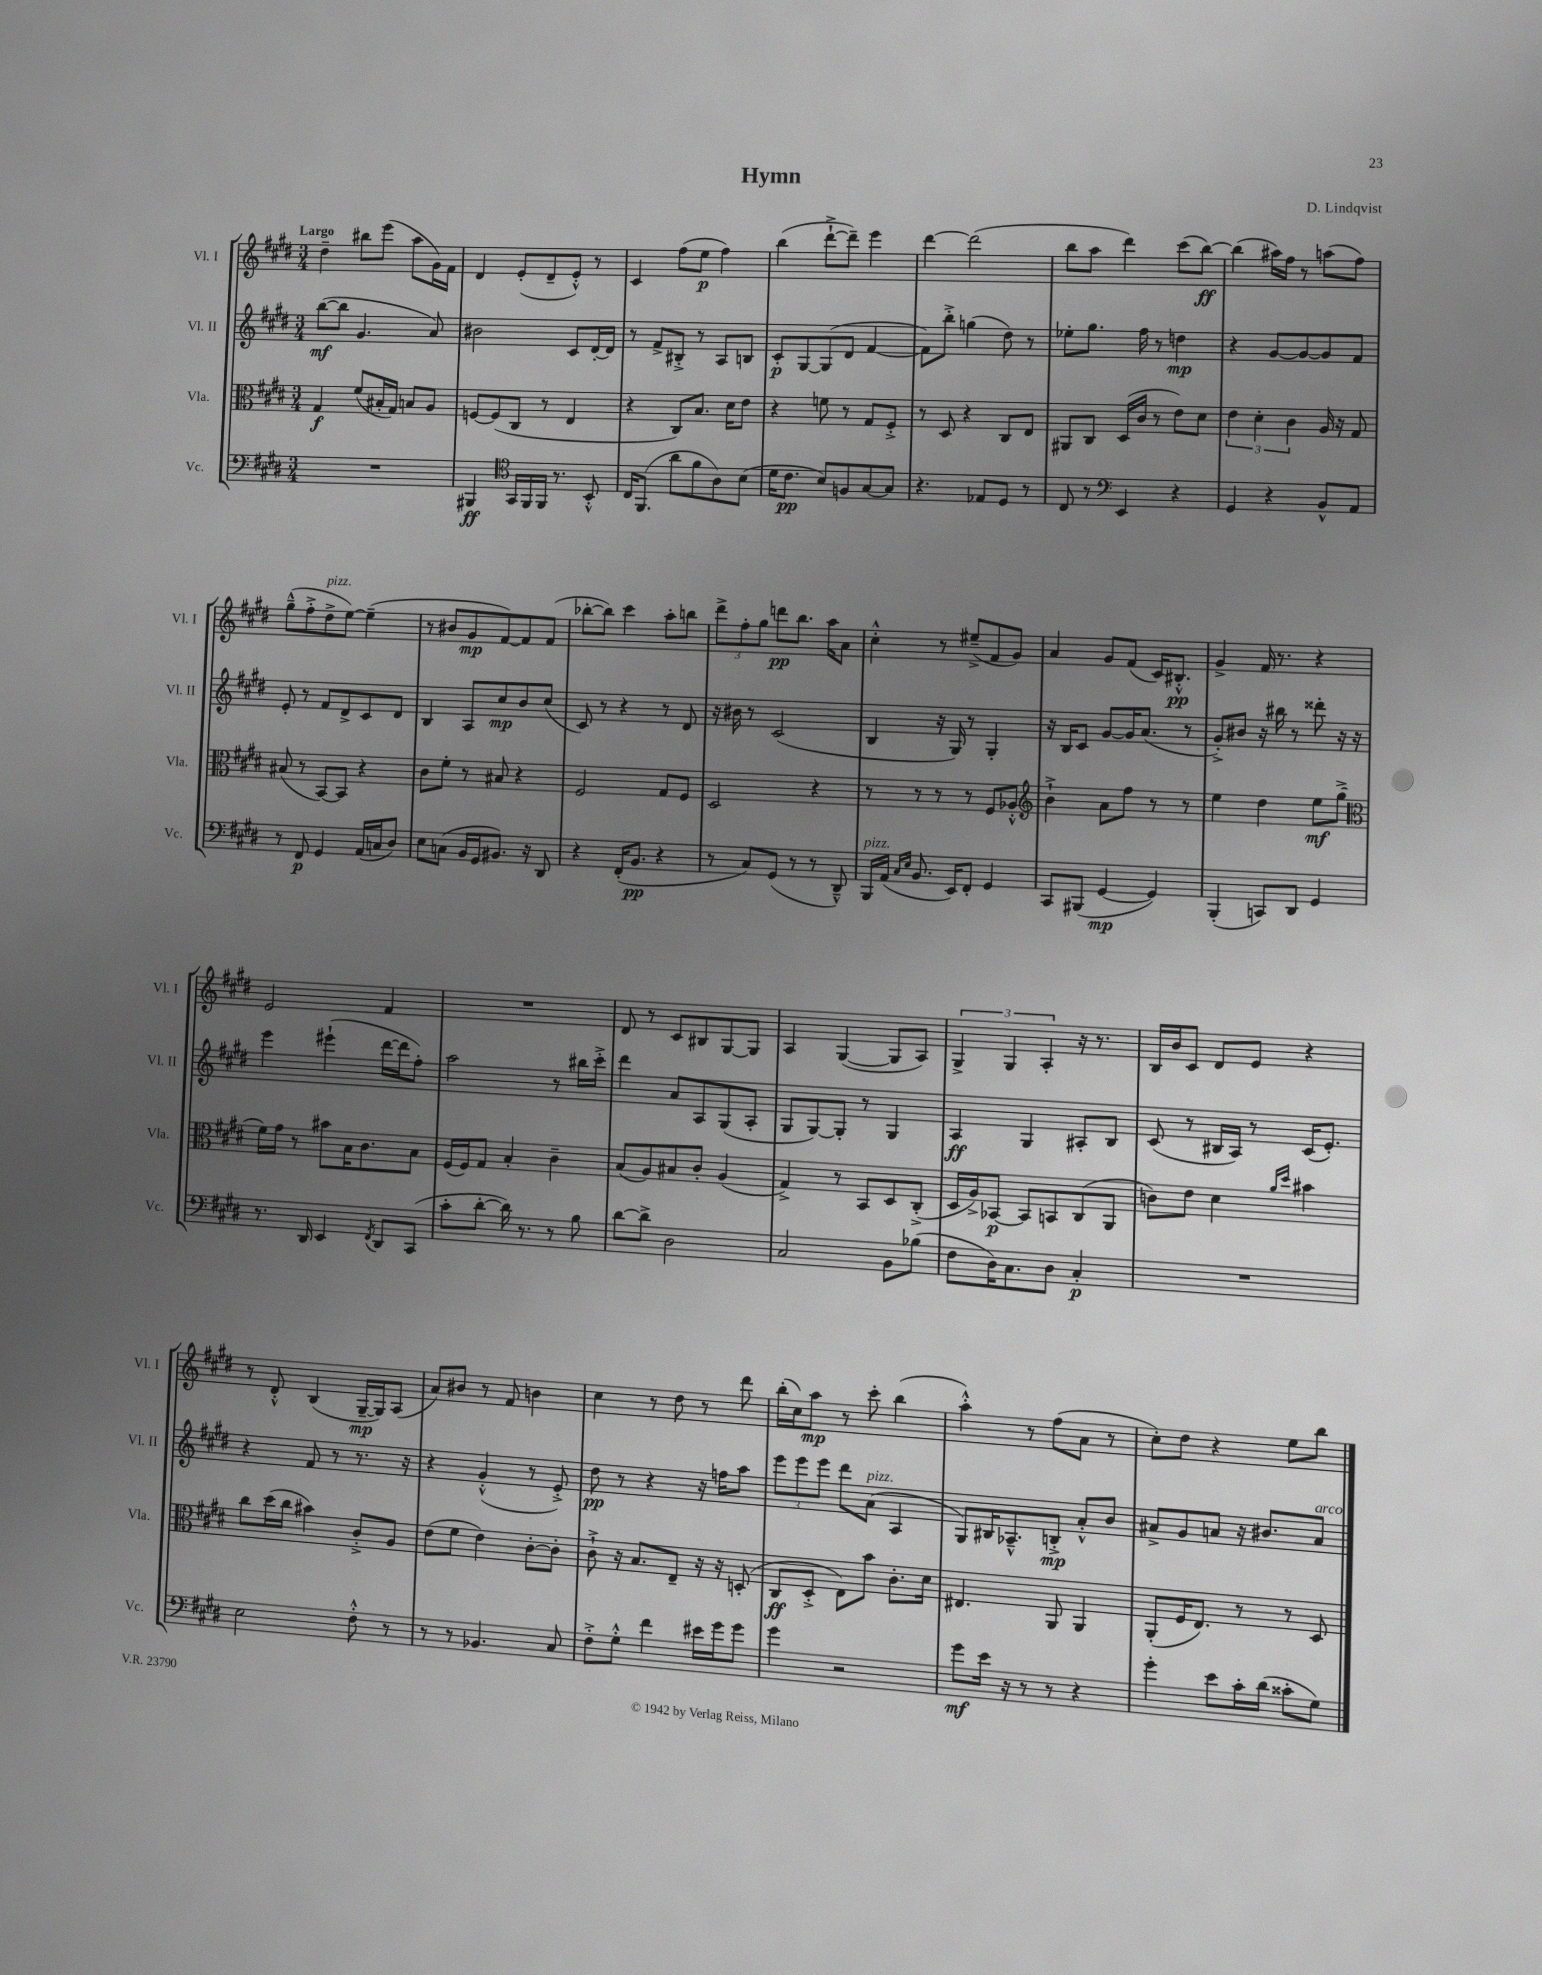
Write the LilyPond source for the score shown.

\header { title = "Hymn" composer = "D. Lindqvist" }
<<
\new StaffGroup <<
\new Staff = "s0" \with { instrumentName = "Vl. I" shortInstrumentName = "Vl. I" } {
    \clef treble \key e \major \numericTimeSignature \time 3/4 \tempo "Largo"
    dis''4-- bis''8 e'''8( a''8 gis'16) fis'16 |
    dis'4 e'8-.( dis'8-- e'8-.-^) r8 |
    cis'4 fis''8( e''8\p fis''4) |
    b''4( dis'''8~-!-> dis'''8--) e'''4 |
    dis'''4~ dis'''2( |
    b''8 a''8 dis'''4) cis'''8( b''8~\ff) |
    b''4( ais''16) fis''16 r8 a''8( fis''8) |
    gis''8---^( fis''8-.-> dis''8->^\markup { \italic "pizz." } e''8~) e''4--( |
    r8 bis'8 gis'8\mp fis'8~) fis'8 fis'8( |
    bes''8~-. bes''8) cis'''4 a''8-. b''8 |
    \tuplet 3/2 { dis'''8-> fis''8-. gis''8 } d'''8\pp b''8. a''16 a'8 |
    cis''4-.-^ r8 eis''8--->( fis'8 gis'8) |
    a'4 gis'8 fis'8( cis'16) bis8.-.-^\pp |
    gis'4-> fis'16 r8. r4 |
    e'2 fis'4 |
    R2. |
    dis'8 r8 cis'8 bis8 gis8~ gis8 |
    a4 gis4~( gis8 a8) |
    \tuplet 3/2 { gis4-> gis4 a4-. } r16 r8. |
    b16 b'16 cis'8 dis'8 e'8 r4 |
    r8 dis'8-.-^ b4( gis16~--\mp gis16) a8( |
    a'8) bis'8 r8 fis'8 b'4 |
    cis''4 r8 dis''8 r8 dis'''8 |
    b''16-.( cis''16) a''8\mp r8 cis'''8-. b''4( |
    a''4-.-^) r8 fis''8( a'8 r8 |
    cis''8-.) dis''8 r4 e''8 b''8 \bar "|." |
}
\new Staff = "s1" \with { instrumentName = "Vl. II" shortInstrumentName = "Vl. II" } {
    \clef treble \key e \major \numericTimeSignature \time 3/4
    b''8~\mf( b''8 gis'4. a'8) |
    bis'2 cis'8 dis'16~-. dis'16 |
    r8 fis'8-> bis8-.-> r8 a8 b8 |
    cis'8-.\p gis8~ gis8( dis'8 fis'4~ |
    fis'8) b''8-.-> g''4( dis''8) r8 |
    ees''8-. gis''8. fis''16 r8 d''4\mp |
    r4 gis'8~ gis'8~ gis'8 fis'8 |
    e'8-. r8 fis'8 dis'8-> cis'8 dis'8 |
    b4 a8 cis''8\mp b'8 cis''8( |
    cis'8) r8 r4 r8 dis'8 |
    r16 bis'16 r8 cis'2( |
    b4 r16 gis16) r8 gis4-. |
    r16 b16 cis'8 gis'8~ gis'16 a'8.( r8 |
    gis'8-.->) bis'8 r16 bis''16 r8 disis'''8-. r16 r16 |
    e'''4 eis'''4-!( dis'''16~ dis'''16 fis''8-.) |
    a''2 r8 bis''16 cis'''16-.-> |
    dis'''4 a'8 a8 gis8( a8-. |
    gis8 gis8~) gis8-. r8 gis4 |
    a4\ff gis4 ais8-. b8 |
    cis'8( r8 bis16 a16) r8 cis'16( e'8.-.) |
    r4 fis'8 r8 r8. r16 |
    r4 gis'4-.-^( r8 e'8-.->) |
    dis''8\pp r8 r4 r16 f''16 a''8 |
    \tuplet 3/2 { e'''8 e'''8 e'''8 } dis'''8 a'8^\markup { \italic "pizz." }( a4 |
    gis8) bis16 aes8.---^ b8-.->\mp a'8-.-^ b'8 |
    ais'8-> gis'8 a'8 r16 bis'8. a'8^\markup { \italic "arco" } \bar "|." |
}
\new Staff = "s2" \with { instrumentName = "Vla." shortInstrumentName = "Vla." } {
    \clef alto \key e \major \numericTimeSignature \time 3/4
    gis4\f fis'8( bis16-. gis16) b8 a8 |
    f8~ f8( cis8 r8 e4 |
    r4 cis8) b8. dis'16 e'8 |
    r4 f'8 r8 gis8 fis8-.-> |
    r8 dis8 r4 cis8 e8 |
    ais,8 cis8 dis16( cis'16 r8 e'8) dis'8 |
    \tuplet 3/2 { e'4 dis'4-. cis'4 } a16 r16 gis8 |
    bis8( r8 b,8~) b,8 r4 |
    cis'8 fis'8-. r8 bis8 r4 |
    fis2 gis8 fis8 |
    dis2 r4 |
    r8 r8 r8 r8 fis8 aes8-.-^ |
    \clef treble b'4-!-> a'8 fis''8 r8 r8 |
    e''4 dis''4 e''8\mf gis''8->( |
    \clef alto fis'16) gis'16 r8 bis'8 b16 cis'8. b8 |
    fis16( fis16) gis8 b4-. cis'4-- |
    b8( a8) bis8 cis'8-. a4( |
    gis4->) r8 b,8 dis8 cis8-.->( |
    dis16 a16->) bes,8~\p bes,8 b,8 cis8( a,8 |
    c'8) e'8 dis'4 \grace { a'16 dis''16 } bis'4 |
    cis''8 dis''16( cis''16 bis'4) cis'8-.-> a8 |
    e'8( fis'8 e'4) cis'8~-. cis'8-. |
    cis'8-!-> r16 b8. e8-- r16 r16 d8-.( |
    cis8\ff dis8-.-> e8) b'8 cis'8.-. dis'16 |
    eis4. a,8 a,4 |
    a,8-.( fis16 e8.) r8 r8 dis8 \bar "|." |
}
\new Staff = "s3" \with { instrumentName = "Vc." shortInstrumentName = "Vc." } {
    \clef bass \key e \major \numericTimeSignature \time 3/4
    R2. |
    bis,,4\ff \clef tenor gis,16 fis,16 fis,16 r8. b,8-.-^ |
    cis16 fis,8.( a'8 fis'8 a8) b8( |
    dis'16 cis'8.\pp b8) f8 gis8~ gis8 |
    r4. ees8 dis8 r8 |
    cis8 r8 \clef bass e,4 r4 |
    gis,4 r4 b,8-^ a,8 |
    r8 fis,8\p gis,4 a,16( c16 dis8) |
    e8 c8( b,16 gis,16 bis,8.) r16 dis,8 |
    r4 fis,16-.( b,8.\pp r4 |
    r8 cis8) gis,8( r8 r8 dis,8---^) |
    b,,16^\markup { \italic "pizz." } a,16( \grace { cis16 e16 } b,8. e,16) fis,8-. gis,4 |
    cis,8 bis,,8( gis,4~\mp gis,4) |
    b,,4-.( c,8) dis,8 gis,4 |
    r8. dis,16 e,4 \acciaccatura { fis,8 } dis,8 cis,8( |
    cis'8-. dis'8~-. dis'16) r8. r8 b8 |
    dis'8~ dis'8-> dis2 |
    cis2 b,8 bes8( |
    fis8 dis16) cis8. dis8 cis4-.\p |
    R2. |
    e2 fis8-.-^ r8 |
    r8 r8 bes,4. cis8 |
    fis8-.-> gis8-.-^ fis'4 eis'16 gis'16 gis'8 |
    gis'4 r2 |
    gis'8\mf e'16 r16 r8 r8 r4 |
    gis'4-. e'8 cis'16-. dis'16( cisis'8-. gis8) \bar "|." |
}
>>
>>
\layout { \context { \Score \remove "Bar_number_engraver" } }
